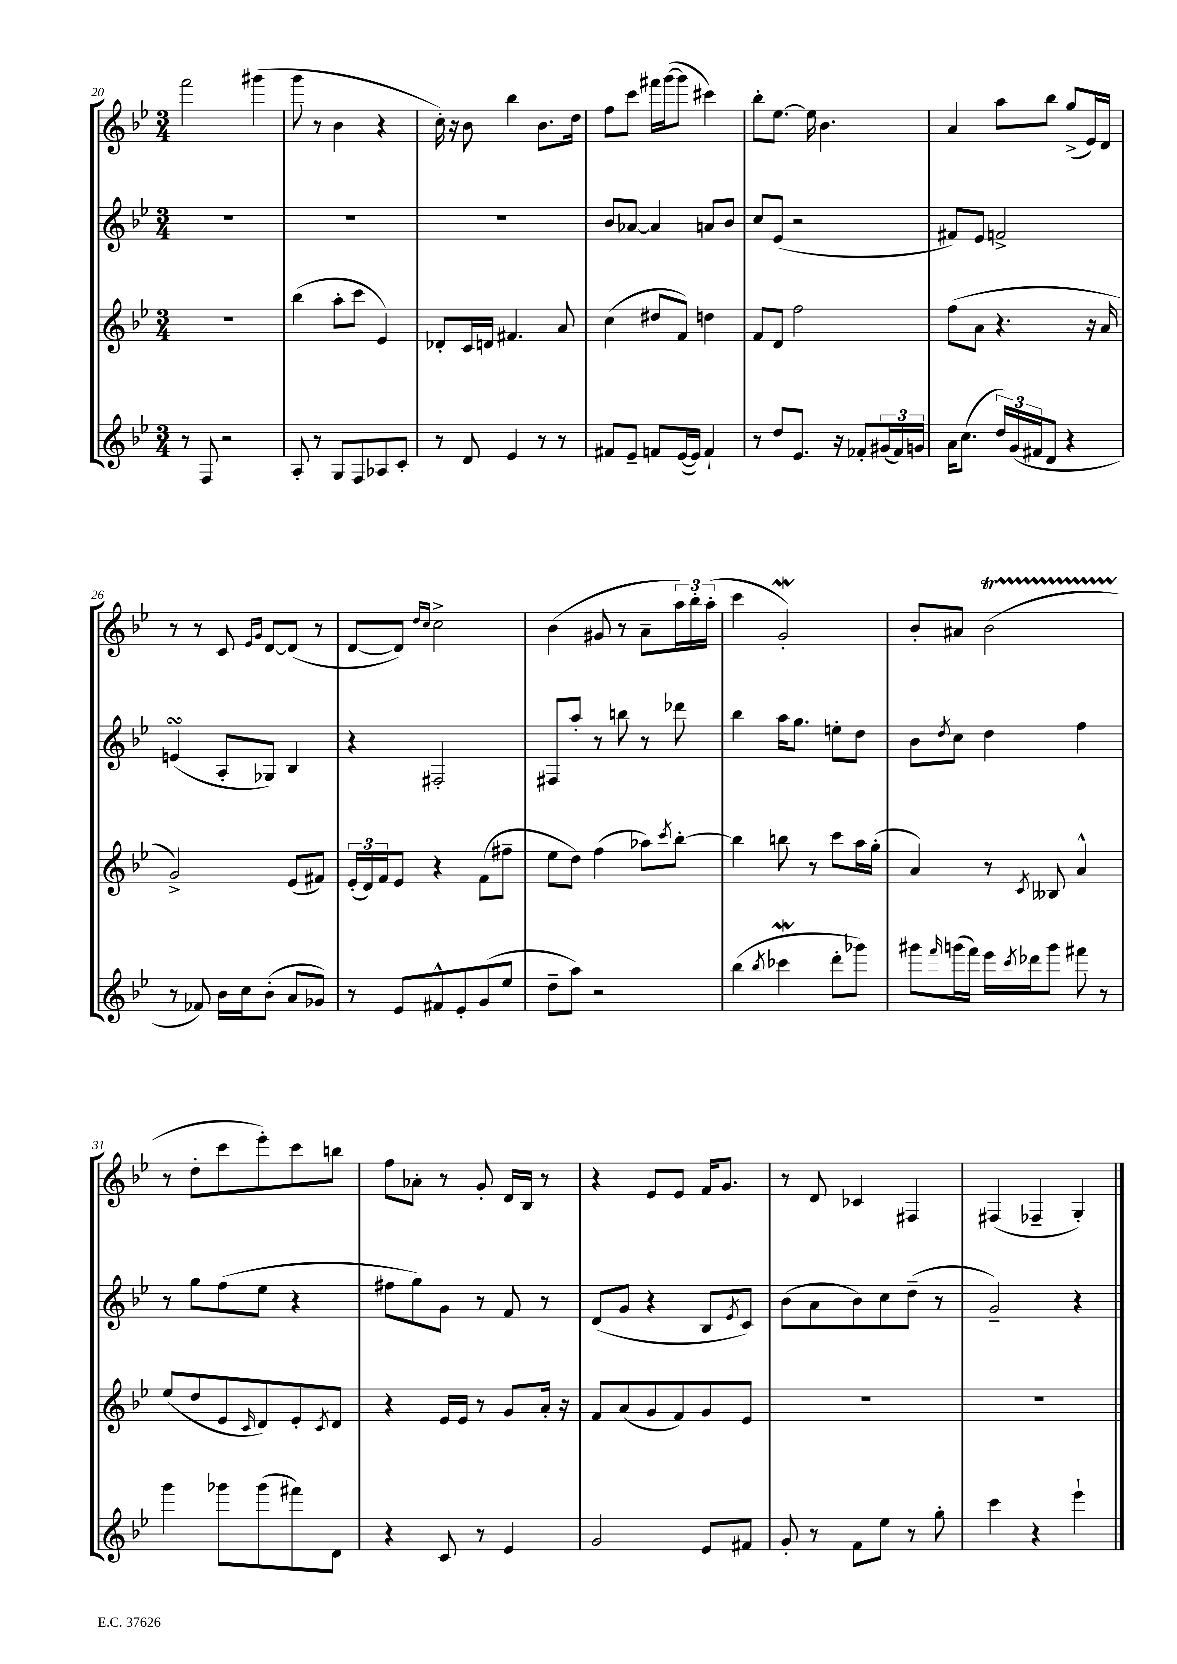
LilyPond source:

<<
\new StaffGroup <<
\new Staff = "s0" {
    \clef treble \key bes \major \numericTimeSignature \time 3/4
    f'''2 gis'''4( |
    g'''8 r8 bes'4 r4 |
    c''16-.) r16 bes'8 bes''4 bes'8. d''16 |
    f''8 c'''8 fis'''16 g'''16~( g'''8 cis'''4) |
    bes''8-. ees''8.~ ees''16 bes'4. |
    a'4 a''8 bes''8 g''8->( ees'16) d'16 |
    r8 r8 c'8 \grace { ees'16 g'16 } d'8~ d'8( r8 |
    d'8~ d'8) \grace { d''16 c''16 } c''2-> |
    bes'4( gis'8 r8 a'8-- \tuplet 3/2 { a''16) bes''16-. a''16-.( } |
    c'''4 g'2-.\mordent) |
    bes'8-. ais'8 bes'2\startTrillSpan( |
    r8\stopTrillSpan d''8-. c'''8 ees'''8-.) c'''8 b''8 |
    f''8 aes'8-. r8 g'8-. d'16 bes16 r8 |
    r4 ees'8 ees'8 f'16 g'8. |
    r8 d'8 ces'4 fis4 |
    fis4( fes4-- g4-.) \bar "|." |
}
\new Staff = "s1" {
    \clef treble \key bes \major \numericTimeSignature \time 3/4
    R2. |
    R2. |
    R2. |
    bes'8 aes'8~ aes'4 a'8 bes'8 |
    c''8 ees'8( r2 |
    fis'8) ees'8 f'2-> |
    e'4\turn( a8-. ges8) bes4 |
    r4 fis2-. |
    fis8 a''8-. r8 b''8 r8 des'''8 |
    bes''4 a''16 g''8. e''8-. d''8 |
    bes'8 \acciaccatura { d''8 } c''8 d''4 f''4 |
    r8 g''8 f''8( ees''8 r4 |
    fis''8 g''8) g'8 r8 f'8 r8 |
    d'8( g'8 r4 bes8 \acciaccatura { ees'8 } c'8) |
    bes'8( a'8 bes'8) c''8 d''8--( r8 |
    g'2--) r4 \bar "|." |
}
\new Staff = "s2" {
    \clef treble \key bes \major \numericTimeSignature \time 3/4
    R2. |
    bes''4( a''8-. c'''8 ees'4) |
    des'8-. c'16 d'16 fis'4. a'8 |
    c''4( dis''8 f'8) d''4 |
    f'8 d'8 f''2 |
    f''8( a'8 r4. r16 a'16 |
    g'2->) ees'8( fis'8) |
    \tuplet 3/2 { ees'16-.( d'16) f'16 } ees'8 r4 f'8( fis''8-- |
    ees''8 d''8) f''4( aes''8) \acciaccatura { c'''8 } bes''8~-. |
    bes''4 b''8 r8 c'''8 a''16 g''16-.( |
    a'4) r8 \acciaccatura { c'8 } beses8 a'4-^ |
    ees''8( d''8 ees'8 \grace { c'16 } d'8) ees'8-. \acciaccatura { c'8 } d'8 |
    r4 ees'16 ees'16 r8 g'8 a'16-. r16 |
    f'8 a'8( g'8 f'8) g'8 ees'8 |
    R2. |
    R2. \bar "|." |
}
\new Staff = "s3" {
    \clef treble \key bes \major \numericTimeSignature \time 3/4
    r8 f8 r2 |
    a8-. r8 g8 f8 aes8 c'8-. |
    r8 d'8 ees'4 r8 r8 |
    fis'8 ees'8-- f'8 ees'16~( ees'16) f'4-! |
    r8 d''8 ees'8. r16 fes'8-. \tuplet 3/2 { gis'16( fes'16) g'16 } |
    a'16 c''8.( \tuplet 3/2 { d''16) g'16( fis'16 } d'8 r4 |
    r8 fes'8) bes'16 c''16 bes'8-.( a'8 ges'8) |
    r8 ees'8 fis'8-^ ees'8-. g'8( ees''8 |
    d''8-- a''8) r2 |
    bes''4( \acciaccatura { bes''8 } ces'''4\mordent d'''8-. ges'''8) |
    gis'''8 \grace { f'''16 } g'''16( f'''16) ees'''16 \acciaccatura { c'''8 } des'''16 g'''8 fis'''8 r8 |
    g'''4 ges'''8 ges'''8( fis'''8) d'8 |
    r4 c'8 r8 ees'4 |
    g'2 ees'8 fis'8 |
    g'8-. r8 f'8 ees''8 r8 g''8-. |
    c'''4 r4 ees'''4-! \bar "|." |
}
>>
>>
\layout { \context { \Score currentBarNumber = #20 } }
